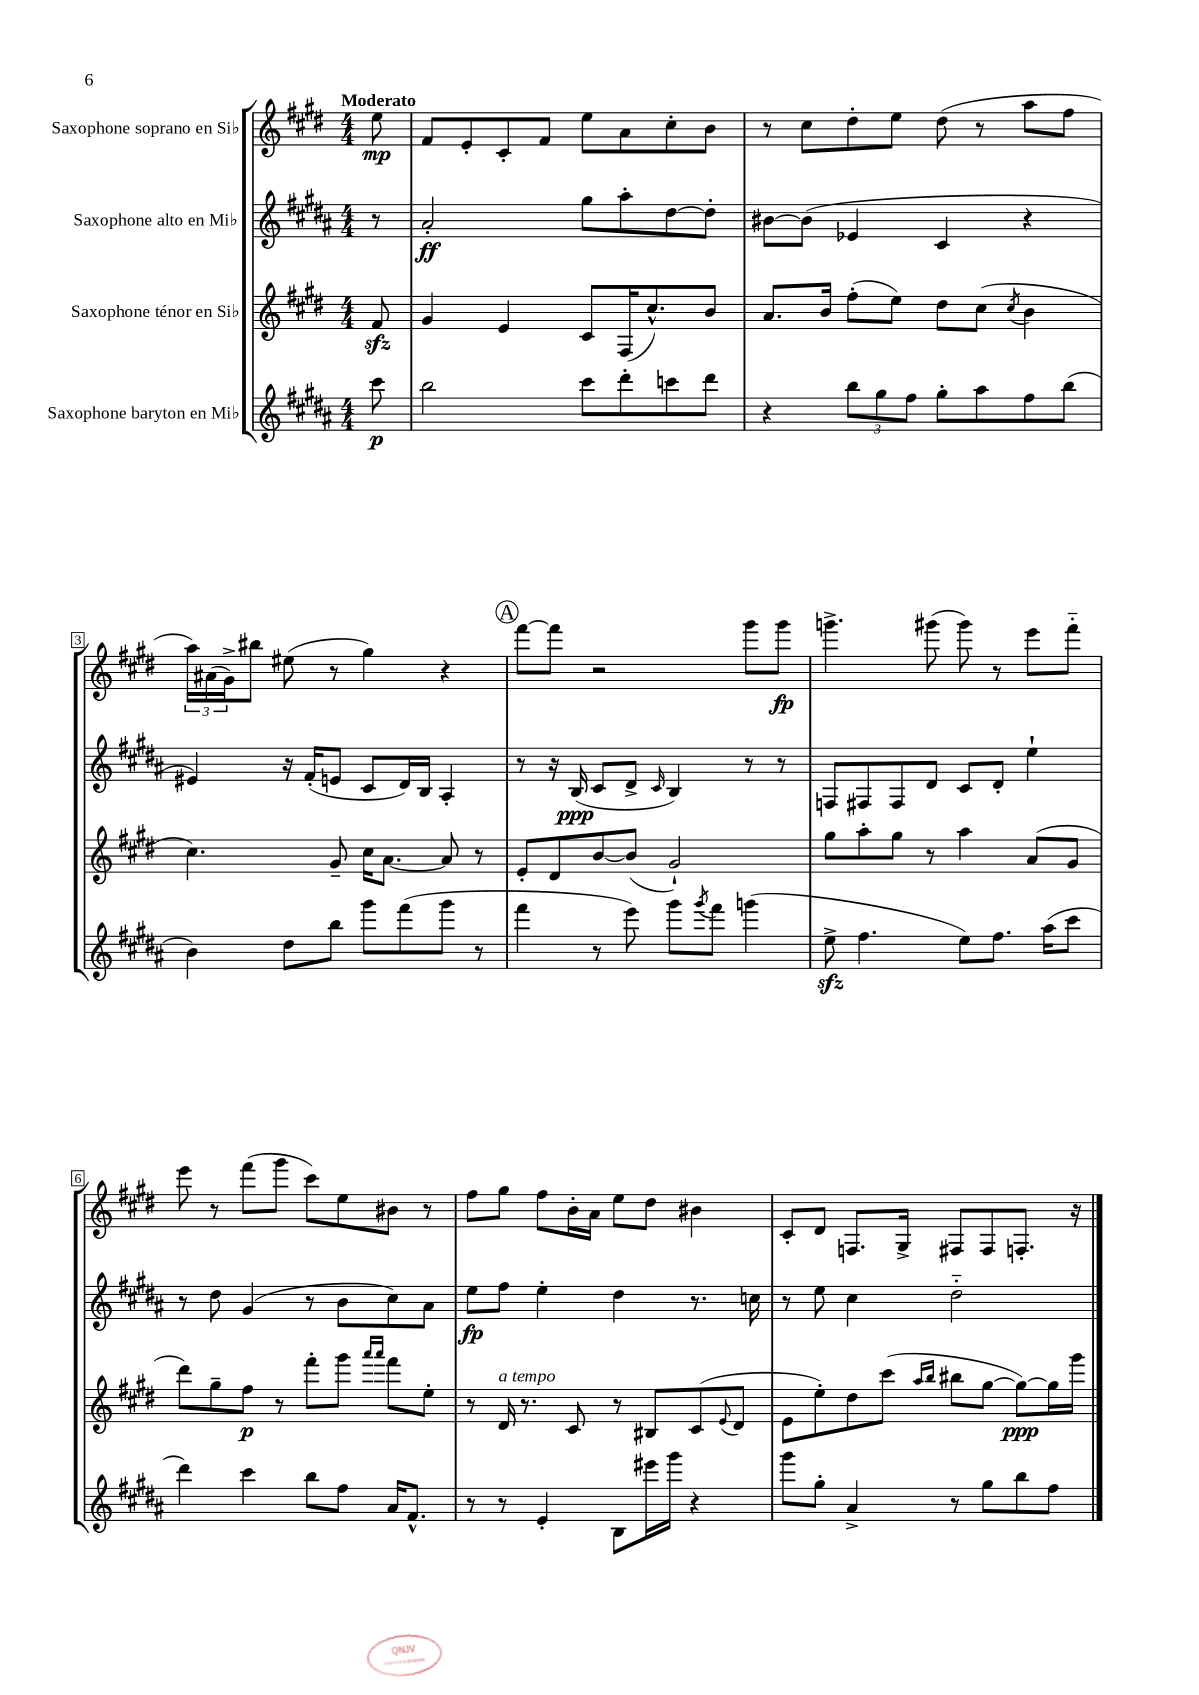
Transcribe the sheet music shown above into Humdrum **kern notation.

**kern	**kern	**kern	**kern
*staff4	*staff3	*staff2	*staff1
*clefG2	*clefG2	*clefG2	*clefG2
*k[f#c#g#d#a#]	*k[f#c#g#d#]	*k[f#c#g#d#a#]	*k[f#c#g#d#]
*M4/4	*M4/4	*M4/4	*M4/4
8ccc#\	8f#/	8r	8ee\
=	=	=	=
2bb\	4g#/	2a#'/	8f#/L
.	.	.	8e'/
.	4e/	.	8c#'/
.	.	.	8f#/J
8ccc#\L	8c#/L	8gg#\L	8ee\L
8ddd#'\	(16F#/K	8aa#'\	8a\
.	8.cc#^^/)	.	.
8ccc\	.	[8dd#\	8cc#'\
8ddd#\J	8b/J	8dd#'\]J	8b\J
=	=	=	=
4r	8.a/L	[8b#\L	8r
.	.	(8b#\]J	8cc#\L
.	16b/Jk	.	.
12bb\L	(8ff#'\L	4e-/	8dd#'\
12gg#\	.	.	.
.	8ee\J)	.	8ee\J
12ff#\J	.	.	.
8gg#'\L	8dd#\L	4c#/	(8dd#\
8aa#\	(8cc#\J	.	8r
.	8qcc#/	.	.
8ff#\	4b\	4r	8aa\L
(8bb\J	.	.	8ff#\J
=	=	=	=
4b\)	4.cc#\)	4e#/)	24aa\LL)
.	.	.	(24a#\
.	.	.	24g#^\J)
.	.	.	8bb#\J
8dd#\L	.	16r	(8ee#\
.	.	(16f#'/LK	.
8bb\J	8g#~/	8e/J	8r
8ggg#\L	16cc#\LK	8c#/L	4gg#\)
.	[8.a\J	.	.
(8fff#\	.	16d#/L)	.
.	.	16B/JJ	.
8ggg#\J	8a/]	4A#'/	4r
8r	8r	.	.
=	=	=	=
4fff#\	8e'/L	8r	[8fff#\L
.	8d#/	16r	8fff#\]J
.	.	(16B/	.
8r	[8b/	8c#/L	2r
8eee\)	(8b/]J	8d#^/J	.
.	.	16qqc#/	.
8ggg#\L	2g#`/)	4B/)	.
8qggg#/	.	.	.
8fff#\J	.	.	.
(4ggg\	.	8r	8ggg#\L
.	.	8r	8ggg#\J
=	=	=	=
8ee^\	8gg#\L	8F/L	4.ggg^\
4.ff#\	8aa'\	8F#/	.
.	8gg#\J	8F#/	.
.	8r	8d#/J	(8ggg#\
8ee\L)	4aa\	8c#/L	8ggg#\)
8.ff#\J	.	8d#'/J	8r
.	(8a/L	4ee`\	8eee\L
(16aa#\LK	.	.	.
8ccc#\J	8g#/J	.	8fff#'~\J
=	=	=	=
4ddd#\)	8ddd#\L)	8r	8eee\
.	8gg#~\	8dd#\	8r
4ccc#\	8ff#\J	(4g#/	(8fff#\L
.	8r	.	8ggg#\J
8bb\L	8fff#'\L	8r	8ccc#\L)
8ff#\J	8ggg#\J	8b\L	8ee\
.	16qqaaa/LL	.	.
.	16qqaaa/JJ	.	.
16a#/LK	8fff#\L	8cc#\)	8b#\J
8.f#^^/J	.	.	.
.	8ee'\J	8a#\J	8r
=	=	=	=
8r	8r	8ee\L	8ff#\L
8r	16d#/	8ff#\J	8gg#\J
.	8.r	.	.
4e'/	.	4ee'\	8ff#\L
.	8c#/	.	16b'\L
.	.	.	16a\JJ
8B\L	8r	4dd#\	8ee\L
16eee#\L	8B#/L	.	8dd#\J
16ggg#\JJ	.	.	.
4r	(8c#/	8.r	4b#\
.	8qqe/	.	.
.	8d#/J	.	.
.	.	16cc\	.
=	=	=	=
8ggg#\L	8e\L	8r	8c#'/L
8gg#'\J	8ee'\)	8ee\	8d#/J
4a#^/	8dd#\	4cc#\	8.F/L
.	(8ccc#\J	.	.
.	.	.	16G#^/Jk
.	16qqaa/LL	.	.
.	16qqbb/JJ	.	.
8r	8bb#\L	2dd#'~\	8F#/L
8gg#\L	[8gg#\J	.	8F#/
8bb\	8gg#\_L)	.	8.F'/J
8ff#\J	16gg#\]L	.	.
.	16ggg#\JJ	.	16r
==	==	==	==
*-	*-	*-	*-
